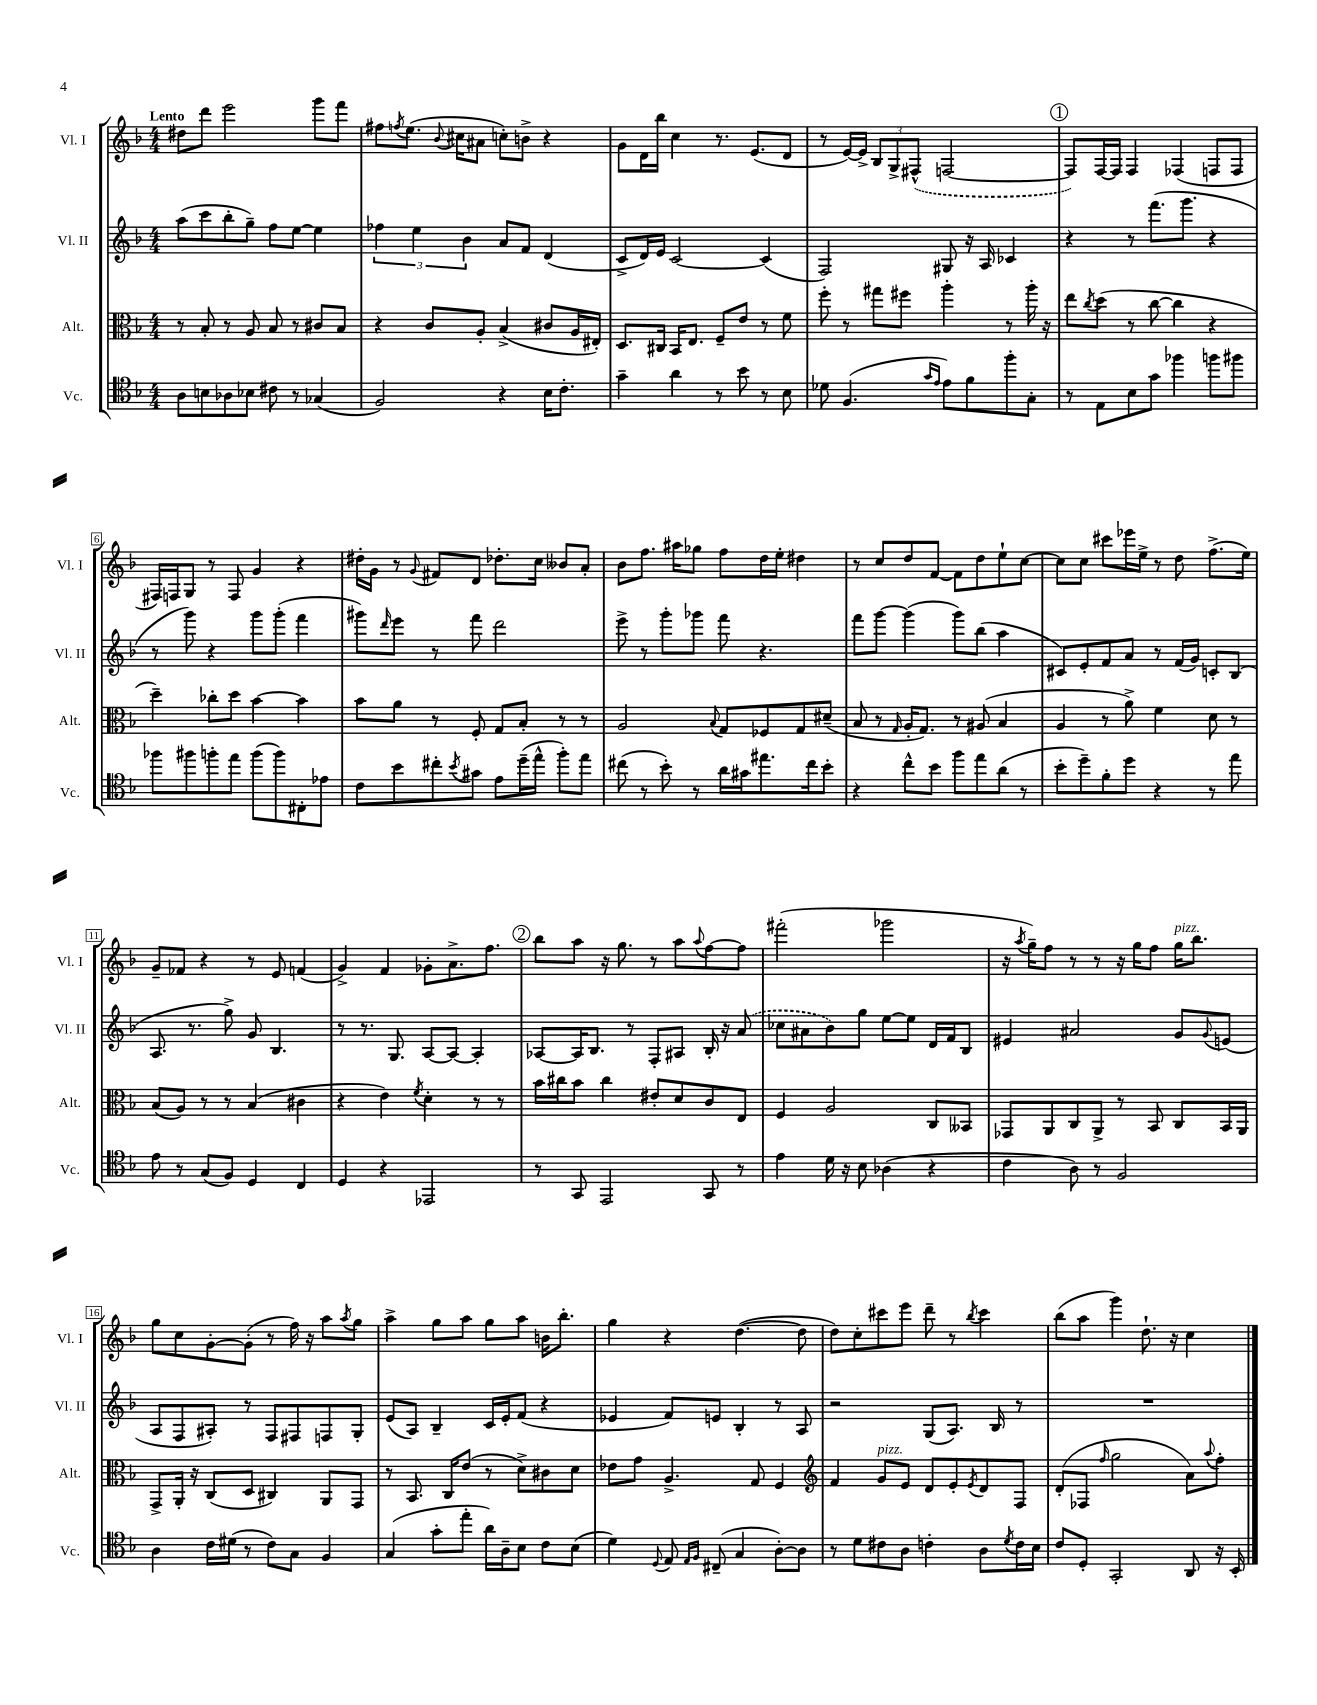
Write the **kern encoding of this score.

**kern	**kern	**kern	**kern
*part4	*part3	*part2	*part1
*staff4	*staff3	*staff2	*staff1
*I"Vc.	*I"Alt.	*I"Vl. II	*I"Vl. I
*I'Vc.	*I'Alt.	*I'Vl. II	*I'Vl. I
*clefC4	*clefC3	*clefG2	*clefG2
*k[b-]	*k[b-]	*k[b-]	*k[b-]
*M4/4	*M4/4	*M4/4	*M4/4
=1	=1	=1	=1
!	!	!	!LO:TX:a:B:t=Lento
8A\L	8r	(8aa\L	8dd#X\L
8Bn\	8B-'/	8ccc\	8ddd\J
8A-X\	8r	8bb-'\	2eee\
8B-X\J	8A/	8gg~\J)	.
8c#X\	8B-/	8ff\L	.
8r	8r	[8ee\J	.
(4G-X/	8c#X/L	4ee\]	8ggg\L
.	8B-/J	.	8fff\J
=2	=2	=2	=2
2F/)	4r	6ff-X\	8ff#X\L
.	.	.	8qffn/
.	.	.	(8.ee\J
.	.	6ee\	.
.	8c/L	.	.
.	.	.	8qqb-/
.	.	.	16cc#X\KL
.	.	6b-\	.
.	8A'/J	.	8a#X\J
4r	(4B-^/	8a/L	8ccn'\L)
.	.	8f/J	8bn^\J
16B-\KL	8c#X/L	(4d/	4r
8.c'\J	.	.	.
.	16A/L	.	.
.	16E#X'/JJ)	.	.
=3	=3	=3	=3
4g~\	8.D/L	8c^/L	8g\L
.	.	16d/L)	16d\L
.	16C#X/Jk	16e/JJ	16bb-\JJ
4a\	16BB-/KL	[2c/	4cc\
.	8.E/J	.	.
8r	8F~/L	.	8.r
8b-\	8e/J	.	.
.	.	.	(8.e/L
8r	8r	(4c/]	.
8B-\	8f\	.	8d/J
=4	=4	=4	=4
8d-X\	8ff'\	2F/)	8r
(4.F/	8r	.	[16e/LL)
.	.	.	16e^/JJ]
.	8gg#X\L	.	12B-/L
.	.	.	12G^/
.	8ff#X\J	.	.
.	.	.	(12F#X^^/J
16qqg/LL	.	.	.
16qqe/JJ	.	.	.
8e\L)	4aa'\	8G#X/	[2Fn/
8f\	.	16r	.
.	.	16A/	.
8ff'\	8r	4c-X/	.
8G'\J	16aa'\	.	.
.	16r	.	.
!!LO:REH:place=s1:t=1
=5	=5	=5	=5
8r	8ee\L	4r	8F/L])
.	8qcc/	.	.
8E\L	(8dd\J	.	[16F/L
.	.	.	16F/JJ]
8B-\	8r	8r	4F/
8g\J	[8cc\	(8.fff\L	.
4ff-X\	4cc\]	.	(4F-X/
.	.	8.ggg\J	.
8ffn\L	4r	4r	8Fn/L
8ff#X\J	.	.	8F/J
!!LO:LB:g=z
=6	=6	=6	=6
8ff-X\L	4dd~\)	8r	16F#X/LL)
.	.	.	16Fn/J
8ff#X\	.	8ggg\)	8G/J
8ffn'\	8cc-X'\L	4r	8r
8ee\J	8dd\J	.	8F/
(8ff\L	[4b-\	8ggg\L	4g/
8ff\)	.	(8ggg'\J	.
8C#X'\	4b-\]	4fff\	4r
8e-X\J	.	.	.
=7	=7	=7	=7
8c\L	8b-\L	8ggg#X\L)	16dd#X'\LL
.	.	.	16g\JJ
.	.	16qqddd/	.
8b-\	8a\J	8eee\J	8r
.	.	.	8qqg/
8cc#X'\	8r	8r	8f#X/L
8qb-/	.	.	.
8g#X\J	8F'/	8fff\	8d/J
8e\L	8G/L	2ddd\	8.dd-X'\L
(16dd~\L	8B-'/J	.	.
16ee^^\JJ	.	.	16cc\Jk
8ff'\L)	8r	.	8b--X/L
8ee\J	8r	.	8a'/J
=8	=8	=8	=8
(8cc#X\	2A/	8eee^\	8b-\L
8r	.	8r	8.ff\J
8b-'\)	.	8ggg'\L	.
.	.	.	16aa#X\KL
8r	.	8ggg-X\J	8gg-X\J
.	8qqB-/	.	.
16a\LL	8G/L	8fff\	8ff\L
16g#X\J	.	.	.
8.ee#X\	8F-X/	4.r	16dd\L
.	.	.	16ee'\JJ
.	8G/	.	4dd#X\
16cc#\k	.	.	.
8b-'\J	(8d#X~/J	.	.
=9	=9	=9	=9
4r	8B-/	8fff\L	8r
.	8r	[8ggg\J	8cc/L
.	16qqG/	.	.
8cc^^\L	16A'/KL	(4ggg\]	8dd/
.	8.G/J)	.	.
8b-\J	.	.	[8f/J
8ff\L	8r	8ggg\L)	8f\L]
8ee\	(8A#X/	(8bb-\J	8dd\
(8a\J	4B-/	4aa\	8ee`\
8r	.	.	[8cc\J
=10	=10	=10	=10
8b-'\L	4A/	8c#X/L)	8cc\L]
8dd~\)	.	8e'/	8cc\J
8f'\	8r	8f/	8ccc#X\L
8dd\J	8a^\)	8a/J	16eee-X\L
.	.	.	16ee^\JJ
4r	4f\	8r	8r
.	.	(16f/LL	8dd\
.	.	16g/JJ)	.
8r	8d\	8cn'/L	(8.ff^\L
8ee\	8r	(8B-/J	.
.	.	.	16ee\Jk)
!!LO:LB:g=z
=11	=11	=11	=11
8e\	(8B-/L	8.A/	8g~/L
8r	8A/J)	.	8f-X/J
.	.	8.r	.
(8G/L	8r	.	4r
8F/J)	8r	8gg^\)	.
4D/	(4B-/	8g/	8r
.	.	4.B-/	8e/
4C/	4c#X\	.	(4fn/
=12	=12	=12	=12
4D/	4r	8r	4g^/)
.	.	8.r	.
4r	4e\)	.	4f/
.	.	8.G/	.
.	8qf/	.	.
2EE-X/	4d'\	[8A/L	8g-X'\L
.	.	8A/J_	8.a^\
.	8r	4A'/]	.
.	.	.	8.ff\J
.	8r	.	.
!!LO:REH:place=s1:t=2
=13	=13	=13	=13
8r	16b-\LL	[8A-X/L	8bb-\L
.	16cc#X\J	.	.
8GG/	8b-\J	16A-/K]	8aa\J
.	.	8.B-/J	.
2EE/	4cc#\	.	16r
.	.	.	8.gg\
.	.	8r	.
.	8e#X'/L	8F'/L	8r
.	8d/	8A#X/J	8aa\L
.	.	.	8qqaa/
8GG/	8c/	16B-'/	[8ff\
.	.	16r	.
8r	8E/J	(8a/	8ff\J]
=14	=14	=14	=14
4e\	4F/	8cc-X\L	(2fff#X'\
.	.	8a#X\	.
16d\	2A/	8b-\)	.
16r	.	.	.
8B-\	.	8gg\J	.
(4A-X\	.	[8ee\L	2ggg-X\
.	.	8ee\J]	.
4r	8C/L	16d/LL	.
.	.	16f/J	.
.	8BB--X/J	8B-/J	.
=15	=15	=15	=15
4c\	8GG-X/L	4e#X/	16r
.	.	.	8qaa/
.	.	.	16gg~\KL)
.	8AA/	.	8ff\J
8A\)	8C/	2a#X/	8r
8r	8AA^/J	.	8r
2F/	8r	.	16r
.	.	.	16gg\KL
.	8BB-/	.	8ff\J
!	!	!	!LO:TX:a:i:t=pizz.
.	8C/L	8g/L	16gg\KL
.	.	.	8.bb-\J
.	.	8qqg/	.
.	16BB-/L	(8en/J	.
.	16AA/JJ	.	.
!!LO:LB:g=z
=16	=16	=16	=16
4A\	8GG^/L	8A/L	8gg\L
.	16AA'/Jk	8F/	8cc\
.	16r	.	.
16c\LL	(8C/L	8A#X'/J)	[8g'\
(16d#X\JJ	.	.	.
8r	8D/J	8r	(8g'\J]
8c\L)	4C#X/)	8F/L	8r
8G\J	.	8F#X/	16ff\)
.	.	.	16r
4F/	8AA/L	8Fn/	8aa\L
.	.	.	8qaa/
.	8GG/J	8G'/J	8gg\J
=17	=17	=17	=17
(4G/	8r	(8e/L	4aa^\
.	8.BB-/	8A/J)	.
8g'\L	.	4B-~/	8gg\L
.	16C/KL	.	.
8ee'\J	(8e/J	.	8aa\J
16a\LL)	8r	16c/LL	8gg\L
16A~\J	.	16e'/J	.
8B-\J	8d^\L)	(8f/J	8aa\J
8c\L	8c#X\	4r	16bn\KL
.	.	.	8.bb-'\J
(8B-\J	8d\J	.	.
=18	=18	=18	=18
4d\)	8e-X\L	4e-X/	4gg\
.	8g\J	.	.
8qqD/	.	.	.
8E/	4.A^/	8f/L)	4r
16qqE/LL	.	.	.
16qqF/JJ	.	.	.
(8C#X~/	.	8en/J	.
4G/	.	4B-'/	([4.dd\
.	8G/	.	.
[8A'\L)	4F/	8r	.
8A\J]	.	8A/	8dd\]
=19	=19	=19	=19
*	*clefG2	*	*
8r	4f/	2r	8dd\L)
8d\L	.	.	8cc'\
!	!LO:TX:a:i:t=pizz.	!	!
8c#X\	8g/L	.	8ccc#X\
8A\J	8e/J	.	8eee\J
4cn'\	8d/L	(8G/L	8ddd~\
.	8e'/	8.A/J)	8r
.	8qe/	.	8qbb-/
8A\L	8d/	.	4ccc#\
.	.	16B-/	.
8qd/	.	.	.
16c\L	8F/J	8r	.
16B-\JJ	.	.	.
=20	=20	=20	=20
8c/L	(8d'/L	1r	(8bb-\L
8D'/J	8F-X/J	.	8aa\J
.	16qqff/	.	.
2GG'/	2gg\	.	4ggg\)
.	.	.	8.dd`\
.	.	.	16r
8AA/	8a\L)	.	4cc\
.	8qqaa/	.	.
16r	8ff'\J	.	.
16BB-'/	.	.	.
==	==	==	==
*-	*-	*-	*-
